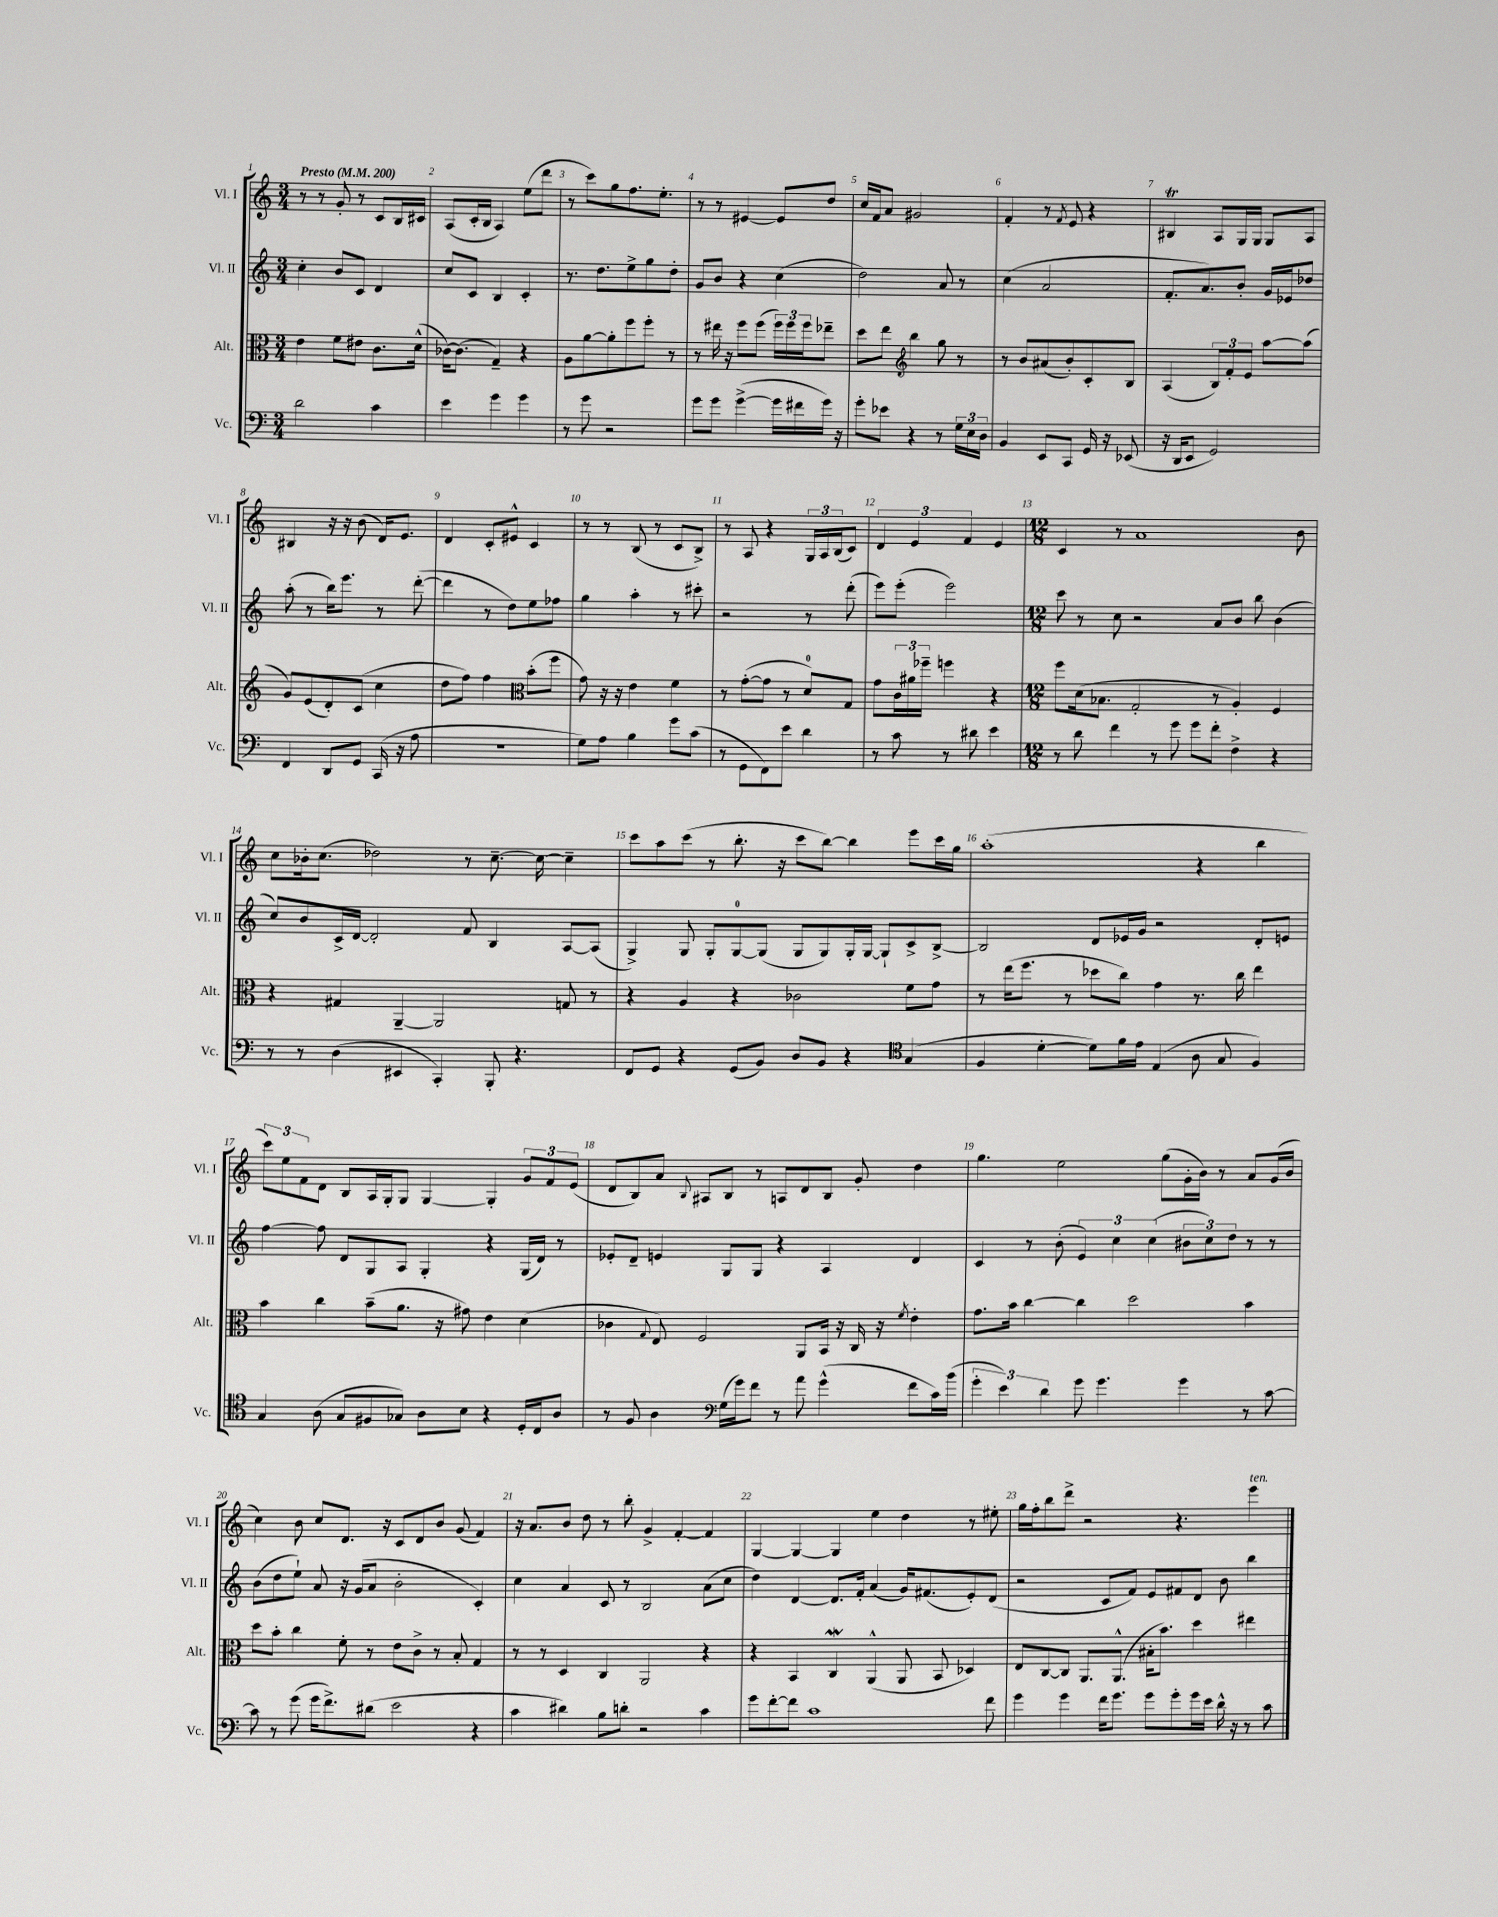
<<
\new StaffGroup <<
\new Staff = "s0" \with { instrumentName = "Vl. I" shortInstrumentName = "Vl. I" } {
    \clef treble \key c \major \numericTimeSignature \time 3/4 \tempo "Presto" 4 = 200
    r8 r8 g'8-. r8 c'8 b16 cis'16 |
    a8( c'16-. b16 a4) e''8( d'''8 |
    r8 c'''8) g''8 f''8. e''8.-. |
    r8 r8 eis'4~ eis'8 d''8 |
    c''16 f'16 a'8 gis'2 |
    f'4-. r8 \acciaccatura { f'8 } e'8 r4 |
    bis4\trill a8 g16 g16 g8 a8 |
    bis4 r16 r16 b'8( d'16) e'8. |
    d'4 c'8-. eis'8-^ c'4 |
    r8 r8 b8( r8 c'8 b8->) |
    r8 a8 r4 \tuplet 3/2 { g16 a16 b16( } c'8) |
    \tuplet 3/2 { d'4 e'4 f'4 } e'4 |
    \numericTimeSignature \time 12/8 c'4 r8 a'1 b'8 |
    c''8 bes'16-. c''8.( des''2) r8 c''8.~-- c''16~ c''4-- |
    c'''8 a''8 c'''8( r8 b''8.-. r16 c'''8 b''8~) b''4 e'''8 c'''16 g''16 |
    a''1-.( r4 b''4 |
    \tuplet 3/2 { c'''8) e''8 f'8 } d'8 b8 a16 g16-. g8 g4~ g4-. \tuplet 3/2 { g'8 f'8 e'8( } |
    d'8 b8) a'8 \appoggiatura { b8 } ais8 b8 r8 a8 d'8 b8 g'8-. d''4 |
    g''4. e''2 g''8( g'16-. b'16) r8 a'8 g'16( b'16 |
    c''4) b'8 c''8 d'8. r16 c'8 d'8 b'8 g'8( f'4) |
    r16 a'8. b'8 d''8 r8 b''8-. g'4-> f'4~-. f'4 |
    g4~ g4~ g4 e''4 d''4 r8 eis''8-. |
    g''16 f''16-. b''8 d'''8-> r2 r4. e'''4^\markup { \italic "ten." } \bar "|." |
}
\new Staff = "s1" \with { instrumentName = "Vl. II" shortInstrumentName = "Vl. II" } {
    \clef treble \key c \major \numericTimeSignature \time 3/4
    c''4-. b'8 c'8 d'4 |
    c''8 c'8 b4 c'4-. |
    r8. d''8. e''8-> g''8 d''8-. |
    g'8 b'8 r4 c''4( |
    d''2) a'8 r8 |
    c''4( a'2 |
    f'8.-. a'8.) b'8-. g'16 ees'16 des''8 |
    a''8-.( r8 b''16) e'''8. r8 d'''8~-.( |
    d'''4 r8 d''8) e''8 fes''8 |
    g''4 a''4-. r8 cis'''8-. |
    r2 r8 d'''8-.( |
    e'''8) e'''8-.( e'''2) |
    \numericTimeSignature \time 12/8 c'''8 r8 c''8 r2 a'8 b'8 b''8 b'4( |
    c''8) b'8 c'16-> d'16~ d'2-. f'8 b4 a8~ a8( |
    g4->) g8 g8-. g8-0~ g8( g8 g8) g16-. g16~ g8-! c'8-> b8~-> |
    b2 d'8 ees'16 g'16 r2 d'8-. e'8 |
    f''4~ f''8 d'8 g8 a8 g4-. r4 g16( d'16) r8 |
    ees'8-. d'8-- e'4 g8 g8 r4 a4 d'4 |
    c'4 r8 b'8-.( \tuplet 3/2 { e'4) c''4 c''4( } \tuplet 3/2 { bis'8 c''8) d''8 } r8 r8 |
    b'8( d''8 e''8-!) a'8 r16 g'16( a'8 b'2-. c'4-.) |
    c''4 a'4 c'8 r8 b2 a'8( c''8 |
    d''4) d'4~ d'8. f'16-. a'4( g'16) fis'8.( e'8-.) d'8( |
    r2 c'8 f'8) e'8 fis'8 d'8 b'8 b''4 \bar "|." |
}
\new Staff = "s2" \with { instrumentName = "Alt." shortInstrumentName = "Alt." } {
    \clef alto \key c \major \numericTimeSignature \time 3/4
    e'4 f'8 eis'8 c'8. d'16-^( |
    ces'16~) ces'8.( g4--) r4 |
    a8 a'8~ a'8-. f''8 f''8-. r8 |
    r8 eis''16 r16 f''8 f''8( \tuplet 3/2 { f''16) f''16 f''16 } ees''8-- |
    d''8 e''8 \clef treble b''4 g''8 r8 |
    r8 b'8 ais'8( b'8-.) c'8-. b8 |
    a4( \tuplet 3/2 { b8) f'8-. e'8 } a''8~ a''8( |
    g'8) e'8( d'8-.) c'8( c''4 |
    d''8 f''8) f''4 b'8-.( f''8 |
    \clef alto g'8) r16 r16 e'4 f'4 |
    r8 g'8~-.( g'8 r8 d'8-0) g8 |
    g'8 \tuplet 3/2 { c'16 ais'16 fes''16-- } f''4 r4 |
    \numericTimeSignature \time 12/8 f''8 d'16( bes8. g2-. r8 a4-.) f4 |
    r4 gis4 a,4~-- a,2 g8 r8 |
    r4 a4 r4 ces'2 f'8 g'8 |
    r8 e''16( f''8. r8 des''8 c''8) g'4 r8. c''16 e''4 |
    b'4 c''4 b'8--( a'8. r16 gis'8) e'4 d'4( |
    ces'4 \appoggiatura { g8 } e8) f2 a,8 b,16 r16 c16 r16 \acciaccatura { f'8 } e'4-. |
    g'8. b'16 c''4~ c''4 d''2 b'4 |
    d''8 b'8-. c''4 f'8-. r8 e'8 c'8-> r8 b8-. g4 |
    r8 r8 d4 c4 a,2 r4 |
    r4 b,4 c4\mordent a,4-^( a,8 b,8 des4) |
    e8 c8~ c8 a,8. a,8.-^( bis16-. b'8.) d''4 eis''4 \bar "|." |
}
\new Staff = "s3" \with { instrumentName = "Vc." shortInstrumentName = "Vc." } {
    \clef bass \key c \major \numericTimeSignature \time 3/4
    d'2 c'4 |
    e'4 g'4 g'4 |
    r8 g'8 r2 |
    g'8 g'8 g'4~->( g'16 fis'16 g'16) r16 |
    g'8-. ees'8 r4 r8 \tuplet 3/2 { g16 e16 d16 } |
    b,4 e,8 c,8 g,16 r16 ees,8( |
    r16 d,16 e,8 g,2) |
    f,4 d,8 g,8 c,16( r16 a8 |
    R2. |
    g8) a8 b4 g'8 c'8( |
    r8 g,8 f,8) e'8 d'4 |
    r8 c'8 r8 dis'8 e'4 |
    \numericTimeSignature \time 12/8 r8 d'8 f'4 r8 g'8 g'8 f'8-. f4-> r4 |
    r8 r8 d4( eis,4 c,4-.) b,,8-. r4. |
    f,8 g,8 r4 g,8( b,8) d8 b,8 r4 \clef tenor g4( |
    f4 d'4~-. d'8) f'16 e'16 e4( a8 g8 f4) |
    g4 a8( g8 fis8 ges8) a8 b8 r4 d16-. c16 a8 |
    r8 f8 a4 g16( g'16) f'8 r8 a'8 g'4-^( f'8 c'16) b'16( |
    \clef bass \tuplet 3/2 { g'4-. e'4) d'4 } g'8 g'4. g'4 r8 c'8~ |
    c'8 r8 g'8( g'16 f'8.->) dis'8( e'2 r4 |
    c'4 dis'4) b8 d'8-. r2 c'4 |
    g'8 f'8~-. f'8 c'1 f'8 |
    g'4 g'4 f'16 g'8. g'8 g'8-. g'16 e'16 d'16-^ r16 r8 c'8 \bar "|." |
}
>>
>>
\layout { \context { \Score \override BarNumber.break-visibility = ##(#f #t #t) barNumberVisibility = #all-bar-numbers-visible } }
